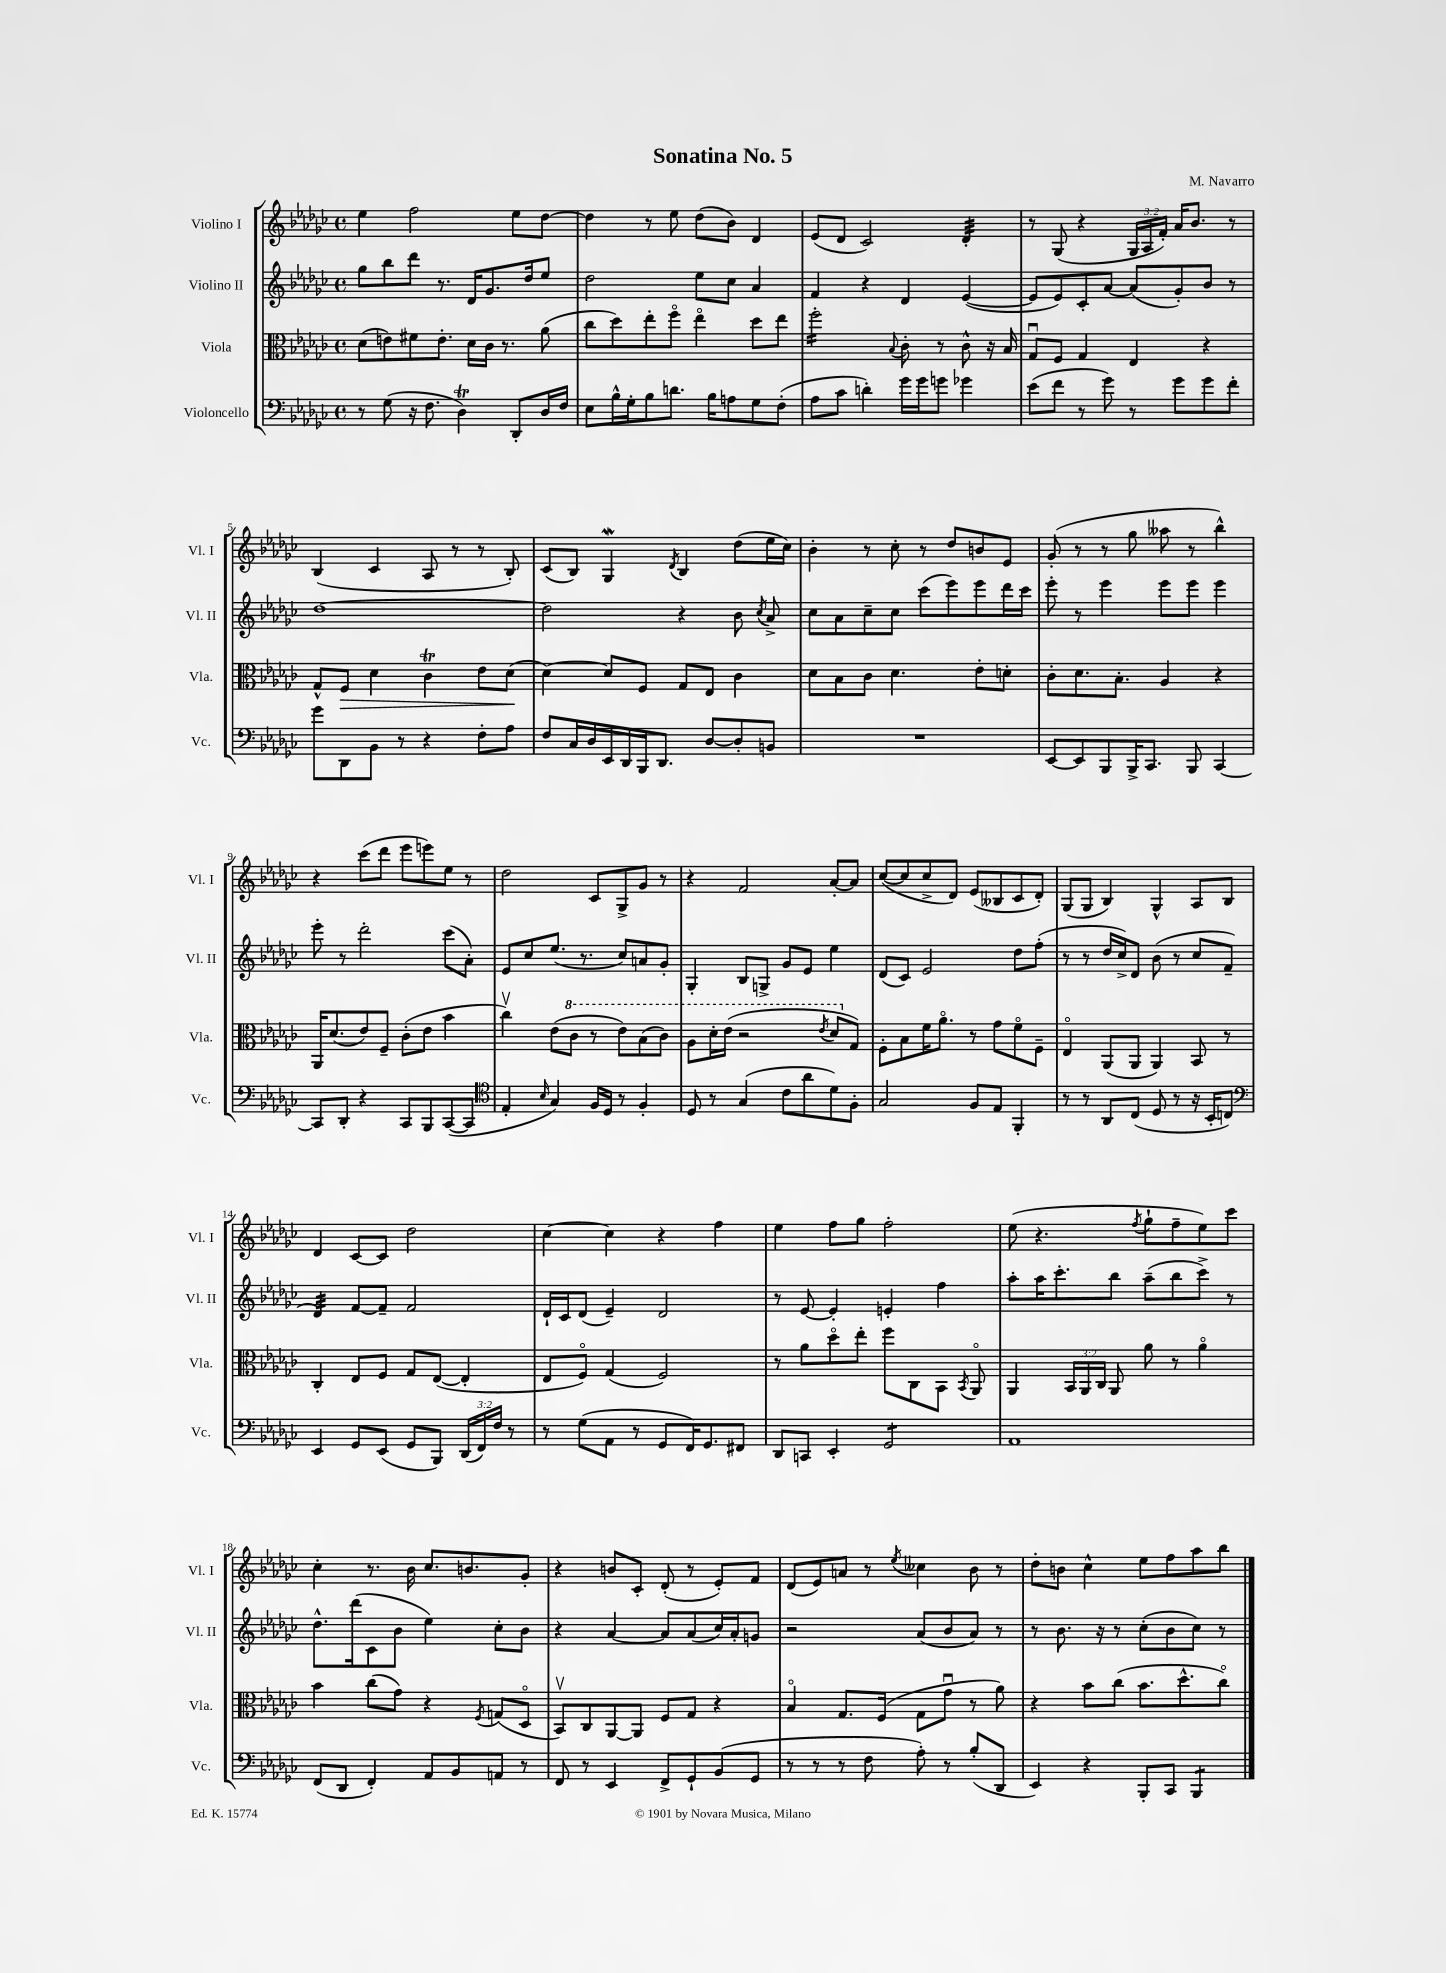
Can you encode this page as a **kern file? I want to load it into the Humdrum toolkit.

**kern	**kern	**kern	**kern
*staff4	*staff3	*staff2	*staff1
*clefF4	*clefC3	*clefG2	*clefG2
*k[b-e-a-d-g-c-]	*k[b-e-a-d-g-c-]	*k[b-e-a-d-g-c-]	*k[b-e-a-d-g-c-]
*M4/4	*M4/4	*M4/4	*M4/4
*met(c)	*met(c)	*met(c)	*met(c)
8r	(8d-	8gg-	4ee-
(8G-	8e)	8bb-	.
16r	8f#	8ddd-	2ff
8.F	.	.	.
.	8.e'	8.r	.
4D-)	.	.	.
.	16d-	16d-	.
.	16c-	8.g-	.
.	8.r	.	.
8DD-'	.	.	8ee-
.	.	16dd-	.
16D-	(8a-	8ee-	[8dd-
16F	.	.	.
=	=	=	=
8E-	8cc-	2dd-	4dd-]
16B-^^	8dd-)	.	.
16G-'	.	.	.
8B-	8ee-'	.	8r
8.d	8ffo	.	8ee-
.	4ee-o	8ee-	(8dd-
16B-	.	.	.
8A	.	8cc-	8b-)
8G-	8dd-	4a-	4d-
(8F'	8ee-	.	.
=	=	=	=
8A-	2ff'	4f	(8e-
8c-	.	.	8d-
4d')	.	4r	2c-)
.	8qqB-	.	.
16g-	8c-'	4d-	.
16g-	.	.	.
8g	8r	.	.
4g-	8c-^^	([4e-	4d-'
.	16r	.	.
.	16B-	.	.
=	=	=	=
(8e-	8G-u	8e-]	8r
8f	8F	8e-)	(8G-
8r	4G-	8c-'	4r
8g-)	.	[8a-	.
8r	4E-	(8a-]	24G-
.	.	.	24A-
.	.	.	24f')
8g-	.	8g-')	16a-
.	.	.	8.b-
8g-	4r	8b-	.
8f'	.	8r	8r
=	=	=	=
8g-	8G-^^	[1dd-	(4B-
8DD-	8F	.	.
8BB-	4d-	.	4c-
8r	.	.	.
4r	4c-	.	8A-
.	.	.	8r
8F'	8e-	.	8r
8A-	(8d-	.	8B-')
=	=	=	=
8F	[4d-)	2dd-]	(8c-
16C-	.	.	8B-)
16D-	.	.	.
16EE-	8d-]	.	4G-
16DD-	.	.	.
16BBB-	8F	.	.
8.DD-	.	.	.
.	.	.	8qd-
.	8G-	4r	4B-
[8D-	8E-	.	.
8D-']	4c-	8b-	(8dd-
.	.	8qcc-	.
8BB	.	8a-^	16ee-
.	.	.	16cc-)
=	=	=	=
1r	8d-	8cc-	4b-'
.	8B-	8a-	.
.	8c-	8cc-~	8r
.	4.d-	8cc-	8cc-'
.	.	(8ccc-	8r
.	.	8eee-)	8dd-
.	8e-'	8eee-	8b
.	8d'	16ddd-	8e-
.	.	16ccc-	.
=	=	=	=
[8EE-	8c-'	8eee-'	(8g-'
8EE-]	8.d-	8r	8r
8BBB-	.	4eee-	8r
.	8.B-'	.	.
16BBB-^	.	.	8gg-
8.CC-	.	.	.
.	4A-	8eee-	8aa--
8BBB-	.	8eee-	8r
[4CC-	4r	4eee-	4bb-^^)
=	=	=	=
8CC-]	16AA-	8eee-'	4r
.	(8.d-	.	.
8DD-'	.	8r	.
4r	8e-)	2ddd-'	(8ccc-
.	8F~	.	8ddd-
8CC-	(8c-'	.	8eee-
8BBB-	8e-	.	8eee)
([8CC-	4b-	(8ccc-	8ee-
8CC-]	.	8a-')	8r
=	=	=	=
*clefC4	*	*	*
4E-'	4cc-v)	8e-	2dd-
.	.	8cc-	.
16qqB-	.	.	.
4G-)	(8e-	(8.ee-	.
.	8cc-	.	.
.	.	8.r	.
16F	8r	.	8c-
16D-	.	.	.
8r	8ee-)	8cc-)	8G-^
4F'	(8b-	8a	8g-
.	8cc-)	8g-'	8r
=	=	=	=
8D-	8a-	4G-'	4r
8r	16dd-'	.	.
.	(16ee-	.	.
(4G-	2r	8B-	2f
.	.	8G^	.
8c-	.	8g-	.
8a-	.	8e-	.
.	8qee-	.	.
8d-)	8dd-	4ee-	[8a-'
8F'	8G-)	.	8a-]
=	=	=	=
2G-	8F'	(8d-	([8cc-
.	8B-	8c-)	8cc-]
.	16f	2e-	8cc-^
.	8.a-o	.	.
.	.	.	8d-)
8F	8r	.	(8e-
8E-	8g-	.	8B--
4FF'	8fo	8dd-	8c-
.	8F~	(8ff'	8d-')
=	=	=	=
8r	4E-o	8r	(8G-
8r	.	8r	8G-
8AA-	(8AA-	16dd-	4B-)
.	.	16cc-^)	.
(8C-	8AA-	8d-	.
8D-	4AA-)	(8b-	4G-^^
8r	.	8r	.
16r	8BB-	8cc-	8A-
16BB-'	.	.	.
8C)	8r	8f~	8B-
=	=	=	=
*clefF4	*	*	*
4EE-	4C-'	4d-)	4d-
8GG-	8E-	[8f	[8c-
(8EE-	8F	8f~]	8c-]
8GG-	8G-	2f	2dd-
8BBB-)	([8E-	.	.
(24DD-	4E-']	.	.
24FF)	.	.	.
24F	.	.	.
8r	.	.	.
=	=	=	=
8r	8E-	16d-`	[4cc-
.	.	16c-	.
(8G-	8Fo)	(8d-	.
8AA-	(4G-	4e-~)	4cc-]
8r	.	.	.
8GG-	2F)	2d-	4r
16FF)	.	.	.
8.GG-	.	.	.
.	.	.	4ff
8FF#	.	.	.
=	=	=	=
8DD-	8r	8r	4ee-
8CC	8a-	[8e-	.
4EE-'	8dd-o	4e-']	8ff
.	8ee-'	.	8gg-
2GG-	8ff	4e'	2ff'
.	8C-	.	.
.	8BB-	4ff	.
.	8qBB-	.	.
.	8AA-o	.	.
=	=	=	=
1AA-	4AA-	8aa-'	(8ee-
.	.	16aa-	4.r
.	.	8.ccc-'	.
.	24BB-	.	.
.	24AA-	.	.
.	24C-	.	.
.	8AA-	8bb-	.
.	.	.	8qff
.	8a-	(8aa-~	8gg-`
.	8r	8bb-	8ff~
.	4a-o	8ccc-^)	8ee-)
.	.	8r	8ccc-
=	=	=	=
(8FF	4b-	8.dd-^^	4cc-'
8DD-	.	.	.
.	.	(16ddd-	.
4FF')	(8cc-	8c-	8.r
.	8g-)	8b-	.
.	.	.	16b-
8AA-	4r	4ee-)	8.cc-
8BB-	.	.	.
.	.	.	8.b
.	8qF	.	.
8AA	(8G	8cc-'	.
8r	8D-o	8b-	8g-'
=	=	=	=
8FF	8BB-v)	4r	4r
8r	8C-	.	.
4EE-	[8AA-	[4a-	8b
.	8AA-]	.	8c-'
8FF^	8F	8a-]	(8d-'
8GG-`	8G-	(8a-	8r
(8BB-	4r	16cc-)	8e-')
.	.	16a-'	.
8GG-	.	8g	8f
=	=	=	=
8r	4B-o	2r	(8d-
8r	.	.	8e-)
8r	8.G-	.	8a
8F	.	.	8r
.	(16F	.	.
.	.	.	8qee-
8A-')	8G-	(8a-	4cc--
8r	8g-u	8b-	.
(8B-'	8r	8a-)	8b-
8DD-	8a-)	8r	8r
=	=	=	=
4EE-)	4r	8r	8dd-'
.	.	8.b-	8b
4r	8b-	.	4cc-^^
.	.	16r	.
.	(8cc-	8r	.
8BBB-'	8.b-	(8cc-'	8ee-
8CC-	.	8b-	8ff
.	8.dd-^^	.	.
4BBB-	.	8cc-)	8aa-
.	8cc-o)	8r	8bb-
==	==	==	==
*-	*-	*-	*-
